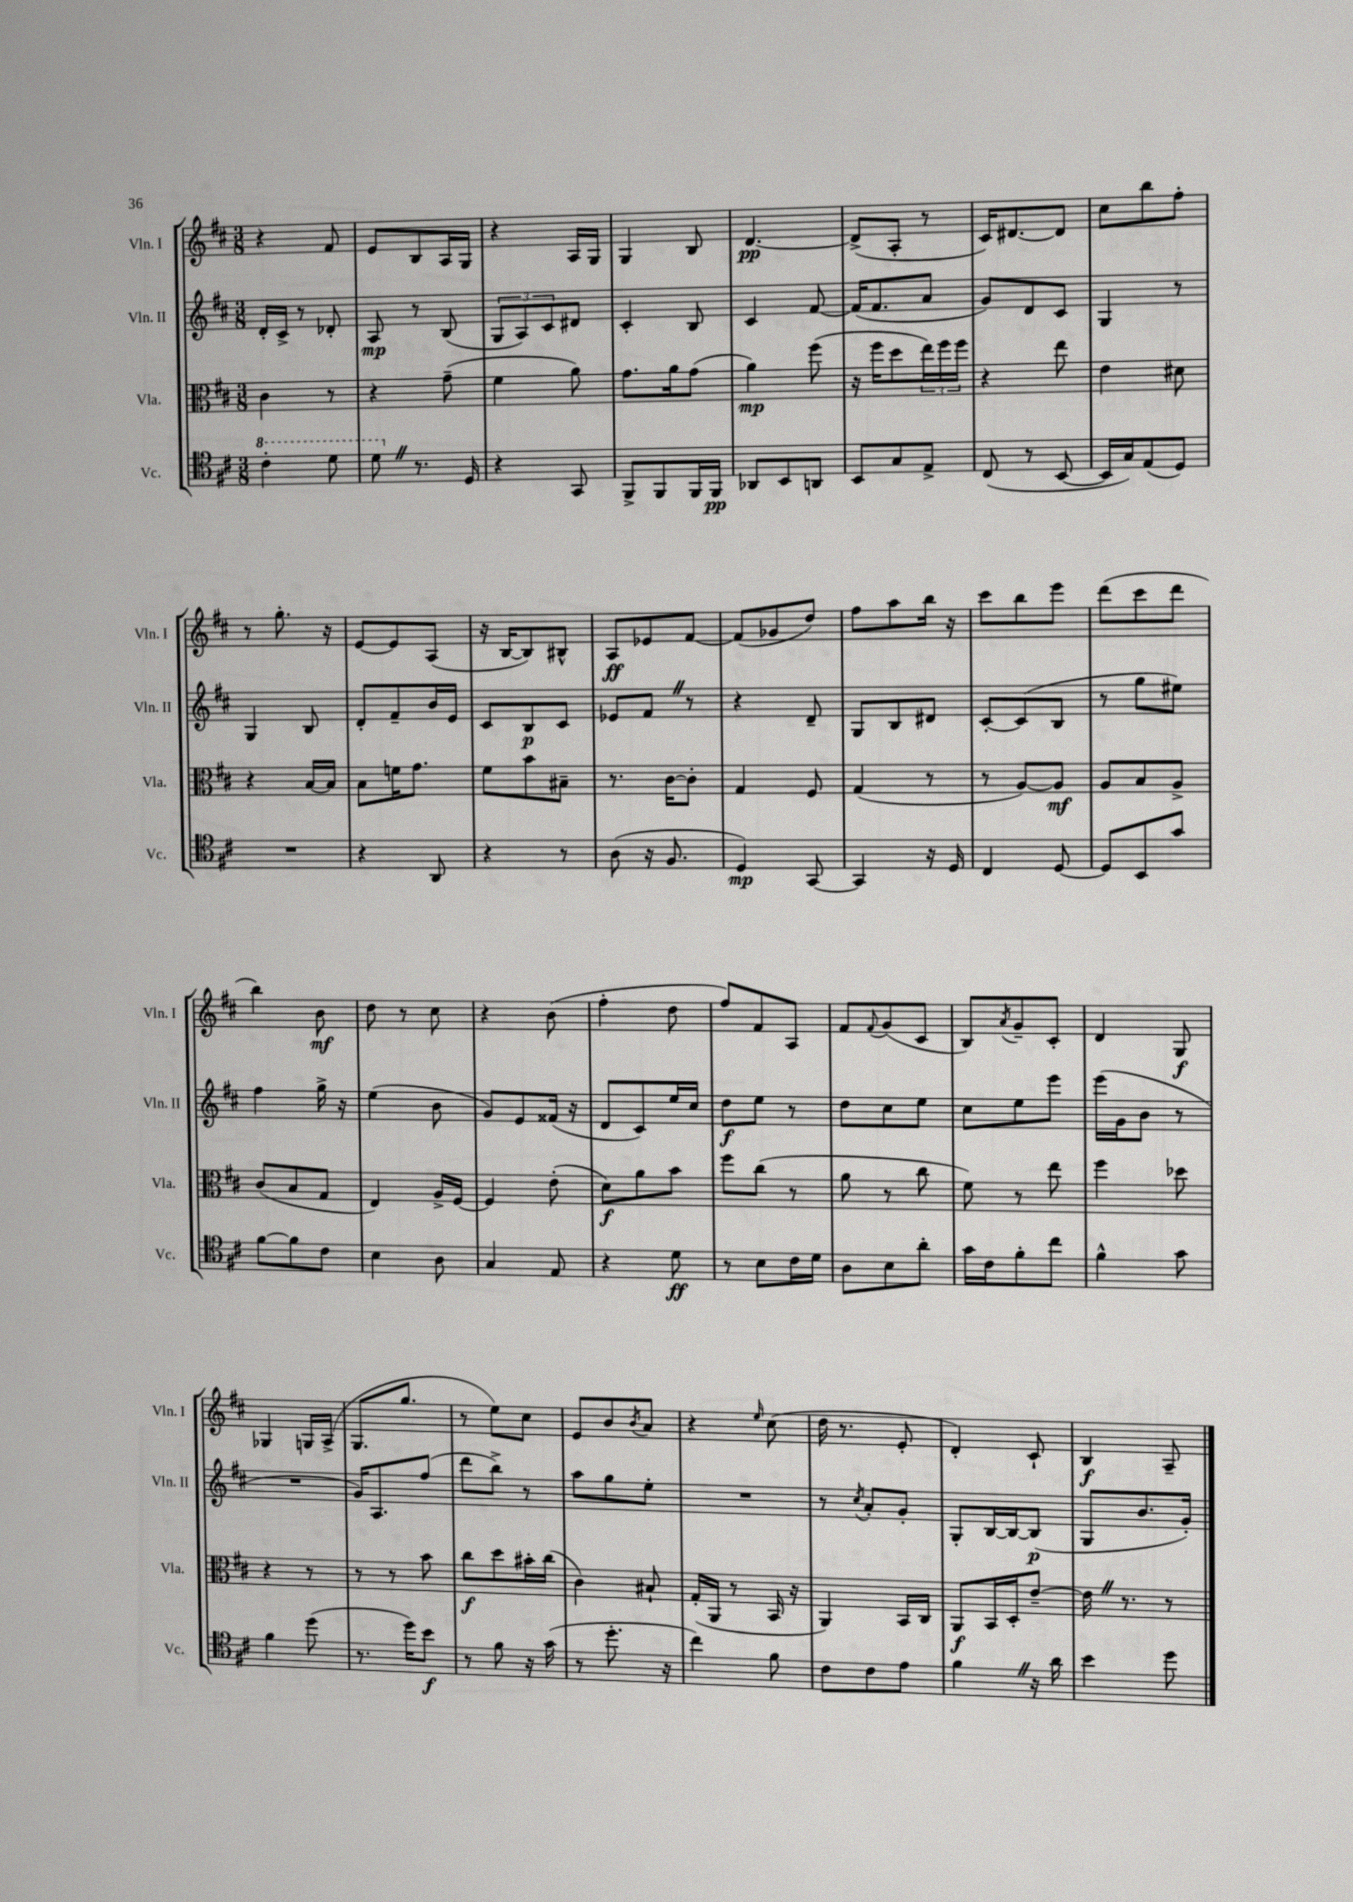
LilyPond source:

<<
\new StaffGroup <<
\new Staff = "s0" \with { instrumentName = "Vln. I" shortInstrumentName = "Vln. I" } {
    \clef treble \key d \major \numericTimeSignature \time 3/8
    r4 fis'8 |
    e'8 b8 a16 g16 |
    r4 a16 g16 |
    g4 b8 |
    d'4.~\pp |
    d'8->( a8-. r8 |
    cis'16) dis'8.~ dis'8 |
    cis''8 b''8 fis''8-. |
    r8 g''8.-. r16 |
    e'8~ e'8 a8( |
    r16 b16~ b8) bis8-^ |
    a8\ff ees'8 fis'8~ |
    fis'8( ges'8 d''8) |
    fis''8 a''8 b''16 r16 |
    cis'''8 b''8 e'''8 |
    d'''8( cis'''8 d'''8 |
    b''4) b'8\mf |
    d''8 r8 cis''8 |
    r4 b'8( |
    fis''4-. d''8 |
    fis''8) fis'8 a8 |
    fis'8 \appoggiatura { fis'8 } g'8( cis'8 |
    b8) \acciaccatura { a'8 } g'8-- cis'8-. |
    d'4 g8\f |
    ges4 g16 a16->( |
    g8. g''8. |
    r8 e''8) cis''8 |
    e'8 b'8 \acciaccatura { b'8 } a'8 |
    r4 \grace { e''16 } cis''8( |
    d''16 r8. e'8-. |
    d'4-.) cis'8-! |
    b4\f a8-- \bar "|." |
}
\new Staff = "s1" \with { instrumentName = "Vln. II" shortInstrumentName = "Vln. II" } {
    \clef treble \key d \major \numericTimeSignature \time 3/8
    d'16-. cis'16-> r8 des'8-. |
    a8\mp r8 b8( |
    \tuplet 3/2 { g8 a8) cis'8 } dis'8 |
    cis'4-. b8 |
    cis'4 fis'8~ |
    fis'16( fis'8. a'8 |
    g'8) d'8 cis'8 |
    g4 r8 |
    g4 b8 |
    d'8-. fis'8-- b'16 e'16 |
    cis'8 b8\p cis'8 |
    ees'8 fis'8 \once \override BreathingSign.text = \markup { \musicglyph "scripts.caesura.straight" } \breathe r8 |
    r4 d'8-- |
    g8 b8 dis'8 |
    cis'8~-. cis'8( b8 |
    r8 g''8 eis''8) |
    fis''4 g''16-> r16 |
    e''4( b'8 |
    g'8) e'8 fisis'16( r16 |
    d'8 cis'8) e''16 cis''16 |
    d''8\f e''8 r8 |
    d''8 cis''8 e''8 |
    cis''8 e''8 e'''8 |
    e'''16( g'16 b'8 r8 |
    R4. |
    g'16) a8. fis''8( |
    d'''8 b''8->) r8 |
    a''8 g''8 e''8-. |
    R4. |
    r8 \acciaccatura { cis''8 } a'8-. g'8-. |
    g8-. b16~ b16~ b8\p( |
    g8 b'8. g'16-.) \bar "|." |
}
\new Staff = "s2" \with { instrumentName = "Vla." shortInstrumentName = "Vla." } {
    \clef alto \key d \major \numericTimeSignature \time 3/8
    cis'4 r8 |
    r4 g'8--( |
    fis'4 a'8) |
    g'8. a'16 g'8( |
    a'4\mp) fis''8( |
    r16 fis''16 d''8 \tuplet 3/2 { e''16) fis''16 fis''16 } |
    r4 e''8 |
    e'4 dis'8 |
    r4 b16~ b16 |
    b8 f'16 g'8. |
    fis'8 b'8 bis8-- |
    r8. cis'16~ cis'8-. |
    g4 fis8 |
    g4( r8 |
    r8 a8~) a8\mf |
    a8 b8 a8-> |
    cis'8( b8 g8 |
    e4) a16-> fis16~ |
    fis4 e'8-.( |
    d'8\f) a'8 b'8 |
    fis''8 cis''8( r8 |
    a'8 r8 cis''8 |
    fis'8) r8 e''8 |
    fis''4 des''8 |
    r4 r8 |
    r8 r8 b'8 |
    cis''8\f d''8 bis'16-. cis''16( |
    cis'4) bis8-! |
    g16-.( a,16 r8 b,16 r16 |
    a,4) b,16 cis16 |
    a,8\f b,16 d16-. e'8~-- |
    e'16 \once \override BreathingSign.text = \markup { \musicglyph "scripts.caesura.straight" } \breathe r8. r8 \bar "|." |
}
\new Staff = "s3" \with { instrumentName = "Vc." shortInstrumentName = "Vc." } {
    \clef tenor \key d \major \numericTimeSignature \time 3/8
    \ottava #1 cis''4-. d''8 |
    d''8 \once \override BreathingSign.text = \markup { \musicglyph "scripts.caesura.straight" } \breathe \ottava #0 r8. d16 |
    r4 g,8 |
    fis,8-> fis,8 fis,16 fis,16\pp |
    aes,8 b,8 a,8 |
    b,8 g8 e8-> |
    cis8( r8 b,8~ |
    b,16 g16) e8( d8) |
    R4. |
    r4 a,8 |
    r4 r8 |
    a8( r16 fis8. |
    d4\mp) g,8~ |
    g,4 r16 d16 |
    cis4 d8~ |
    d8 b,8 g'8 |
    fis'8~ fis'8 cis'8 |
    b4 a8 |
    g4 e8 |
    r4 d'8\ff |
    r8 b8 cis'16 d'16 |
    a8 b8 a'8-. |
    g'16 cis'16 fis'8-. cis''8 |
    fis'4-^ g'8 |
    fis'4 d''8( |
    r8. d''16) b'8\f |
    r8 fis'8 r16 g'16( |
    r8 d''8.-. r16 |
    cis''4) fis'8 |
    cis'8 cis'8 e'8 |
    fis'4 \once \override BreathingSign.text = \markup { \musicglyph "scripts.caesura.straight" } \breathe r16 a'16 |
    b'4 d''8 \bar "|." |
}
>>
>>
\layout { \context { \Score \remove "Bar_number_engraver" } }
